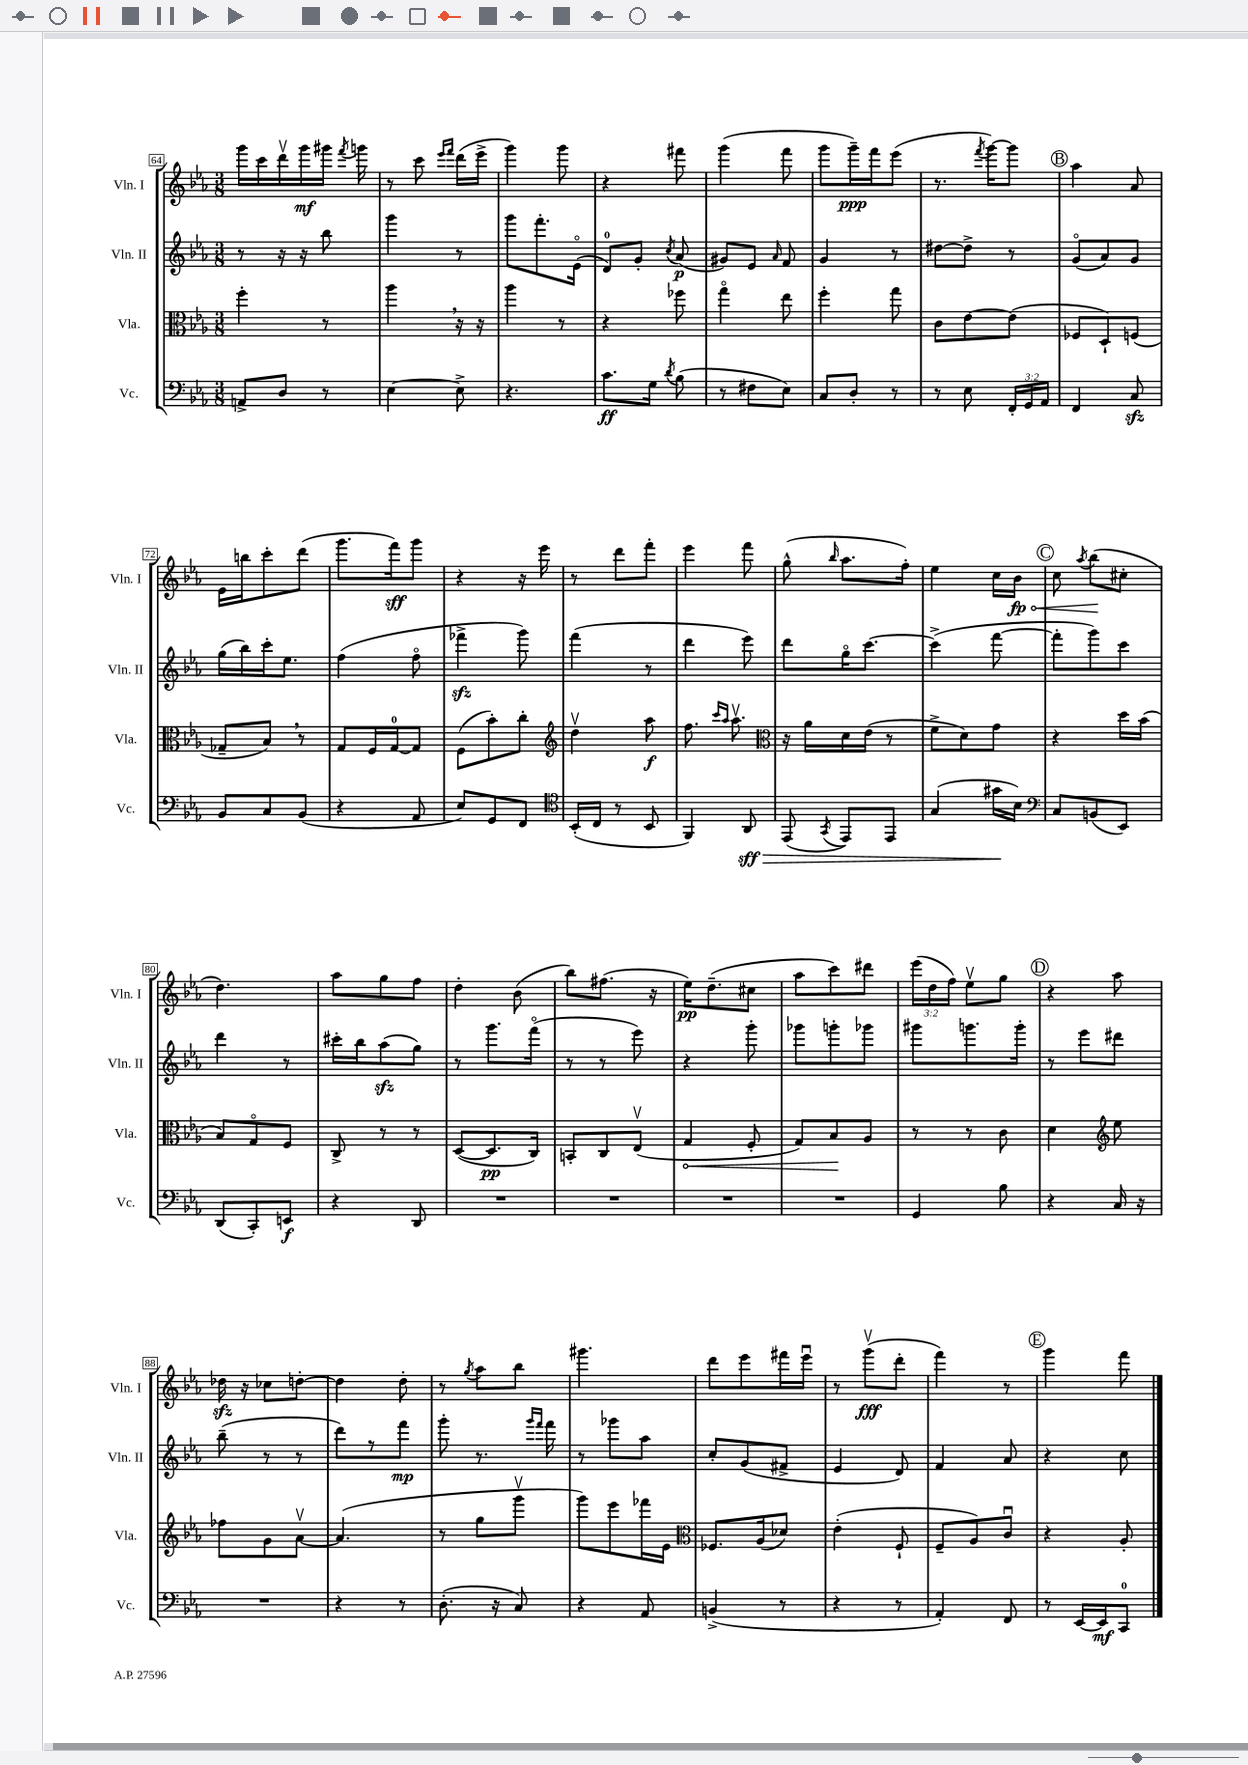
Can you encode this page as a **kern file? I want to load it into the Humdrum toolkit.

**kern	**kern	**kern	**kern
*staff4	*staff3	*staff2	*staff1
*clefF4	*clefC3	*clefG2	*clefG2
*k[b-e-a-]	*k[b-e-a-]	*k[b-e-a-]	*k[b-e-a-]
*M3/8	*M3/8	*M3/8	*M3/8
8AA^	4ff'	8r	16ggg
.	.	.	16ccc
8D	.	16r	16dddv
.	.	16r	16ggg
8r	8r	8bb-	16ggg#
.	.	.	8qfff
.	.	.	16ggg
=	=	=	=
[4E-	4aa-	4ggg	8r
.	.	.	8ccc
.	.	.	16qqeee-
.	.	.	16qqfff
8E-^]	16r	8r	(16ddd
.	16r	.	16eee-^
=	=	=	=
4.r	4aa-	8ggg	4ggg)
.	.	8.fff'	.
.	8r	.	8ggg
.	.	(16e-o	.
=	=	=	=
8.c	4r	8d)	4r
.	.	8g'	.
16G	.	.	.
8qd	.	8qcc	.
(8B-	8ff-	(8a-	8fff#
=	=	=	=
8r	4ggo	8g#)	(4ggg
8F#	.	8e-	.
.	.	16qqa-	.
8E-)	8ee-	8f	8fff
=	=	=	=
8C	4ff'	4g	8ggg
8D'	.	.	16ggg~)
.	.	.	16fff
8r	8gg	8r	(8eee-
=	=	=	=
8r	8c	[8dd#	8.r
8E-	[8e-	8dd#^]	.
.	.	.	8qfff
.	.	.	[16ggg)
24FF'	(8e-]	8r	8ggg]
24GG	.	.	.
24AA-	.	.	.
=	=	=	=
4FF	8F-	(8go	4aa-
.	8D`)	8a-)	.
8C	(8F	8g	8a-
=	=	=	=
8BB-	8G-~	(16gg	16e-
.	.	16bb-)	16bb
8C	8B-)	16ccc'	8ccc'
.	.	8.ee-	.
(8BB-	8r	.	(8ddd
=	=	=	=
4r	8G	(4ff	8.ggg
.	16F	.	.
.	[16G	.	16fff)
8AA-	8G]	8ffo	8ggg
=	=	=	=
8E-)	(8F	4fff-^	4r
8GG	8b-')	.	.
8FF	8cc'	8ggg)	16r
.	.	.	16eee-
=	=	=	=
*clefC4	*clefG2	*	*
(16BB-'	4ddv	(4fff	8r
16C	.	.	.
8r	.	.	8ddd
8BB-	8aa-	8r	8fff'
=	=	=	=
4FF)	8.ff	4ddd	4eee-
.	16qqccc	.	.
.	16qqaa-	.	.
.	8.aa-v	.	.
8AA-	.	8eee-)	8fff
=	=	=	=
*	*clefC3	*	*
(8EE-	16r	8ddd	(8gg^^
.	16a-	.	.
8qGG	.	.	16qqbb-
8EE-)	16d	16ggo	8.aa-
.	(16e-	[8.ccc	.
8EE-	8r	.	.
.	.	.	16ff')
=	=	=	=
(4G	8f^	(4ccc^]	4ee-
.	8d)	.	.
16g#	8g	[8fff	16cc
16B-)	.	.	16b-
=	=	=	=
*clefF4	*	*	*
8C	4r	8fff']	8cc
.	.	.	8qaa-
(8BB	.	8ggg)	(8bb-
8EE-)	16dd	8ccc	8cc#'
.	(16b-	.	.
=	=	=	=
(8DD	8B-)	4ddd	4.dd)
8CC')	8Go	.	.
8EE	8F	8r	.
=	=	=	=
4r	8C^	16ccc#'	8aa-
.	.	16bb-	.
.	8r	(8aa-	8gg
8DD	8r	8gg)	8ff
=	=	=	=
4.r	([8D	8r	4dd'
.	8.D]	8.ggg	.
.	.	.	(8b-
.	16C)	(16fffo	.
=	=	=	=
4.r	8BB'	8r	8bb-)
.	8C	8r	(8.ff#
.	(8E-v	8eee-)	.
.	.	.	16r
=	=	=	=
4.r	4G	4r	16ee-)
.	.	.	(8.dd~
.	8F'	8ggg'	8cc#
=	=	=	=
4.r	8G)	8ggg-	8aa-
.	8B-	8ggg'	8ccc)
.	8A-	8ggg-	8ddd#
=	=	=	=
4GG	8r	8ggg#	(24eee-
.	.	.	24dd
.	.	.	24ff)
.	8r	8.ggg	8ee-v
8B-	8c	.	8gg
.	.	16ggg'	.
=	=	=	=
4r	4d	8r	4r
.	.	8eee-	.
*	*clefG2	*	*
16C	8ee-	8ddd#	8aa-
16r	.	.	.
=	=	=	=
4.r	8ff-	(8bb-~	16dd-
.	.	.	16r
.	8g	8r	8cc-
.	[8a-v	8r	[8dd'
=	=	=	=
4r	(4.a-]	8ddd)	4dd]
.	.	8r	.
8r	.	8fff	8dd'
=	=	=	=
(8.D'	8r	8ggg'	8r
.	.	.	8qgg
.	8gg	8.r	8aa-
16r	.	.	.
8C)	8gggv	.	8bb-
.	.	16qqggg	.
.	.	16qqfff	.
.	.	16fff	.
=	=	=	=
4r	8ggg)	8r	4.ggg#
.	8eee-	8ggg-	.
8AA-	16fff-	8aa-	.
.	16e-	.	.
=	=	=	=
*	*clefC3	*	*
(4BB^	8.F-	8cc'	8ddd
.	.	(8g	8eee-
.	(16A-	.	.
8r	8d-)	8f#^	16fff#
.	.	.	16eee-u
=	=	=	=
4r	(4e-'	4e-	8r
.	.	.	(8gggv
8r	8F`	8d)	8ddd'
=	=	=	=
4AA-')	8F~	4f	4fff)
.	8A-)	.	.
8FF	8cu	8a-	8r
=	=	=	=
8r	4r	4r	4ggg
[16EE-	.	.	.
16EE-]	.	.	.
8CC	8A-'	8cc	8fff
==	==	==	==
*-	*-	*-	*-
